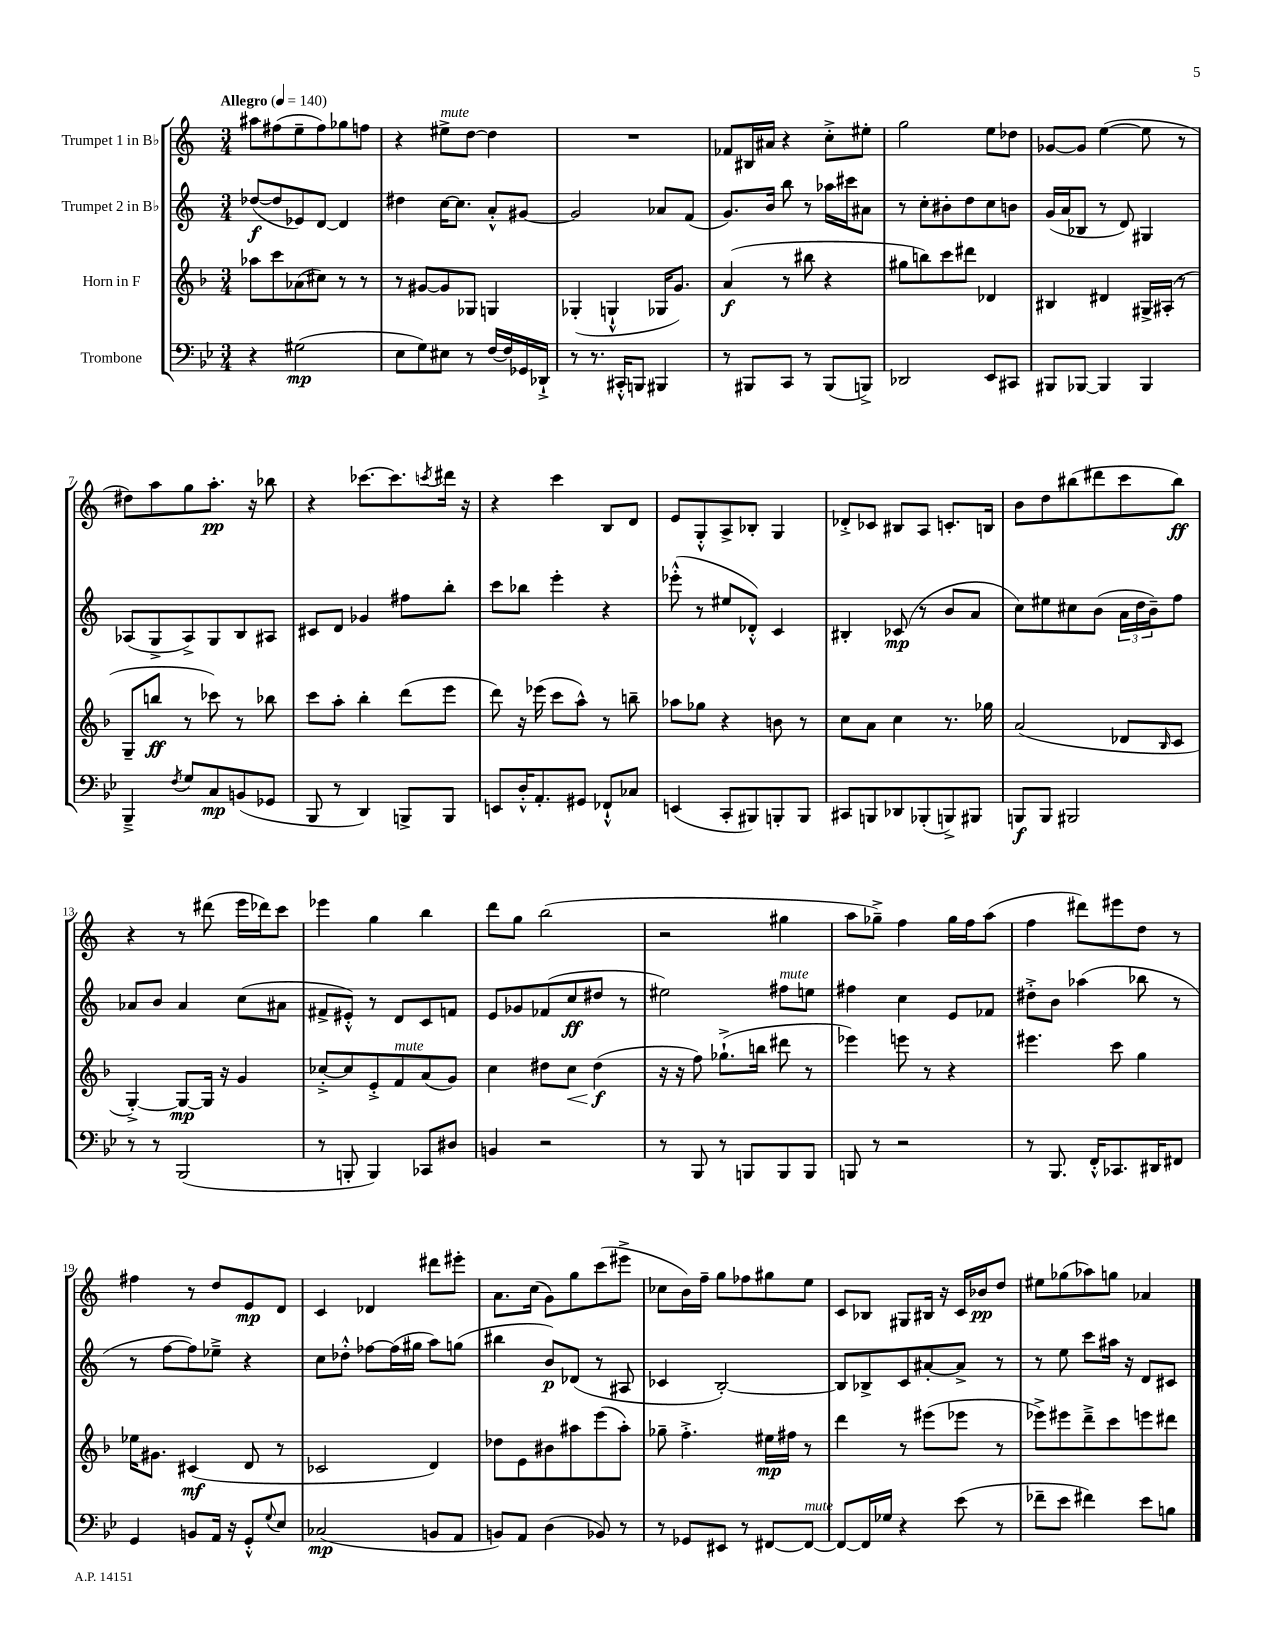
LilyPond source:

<<
\new StaffGroup <<
\new Staff = "s0" \with { instrumentName = "Trumpet 1 in Bb" } {
    \clef treble \key c \major \numericTimeSignature \time 3/4 \tempo "Allegro" 4 = 140
    ais''8 fis''8( e''8-- fis''8) ges''8 f''8 |
    r4 eis''8->^\markup { \italic "mute" } d''8~ d''4 |
    R2. |
    fes'8 bis16 ais'16 r4 c''8-.-> eis''8-. |
    g''2 e''8 des''8 |
    ges'8~ ges'8 e''4~( e''8 r8 |
    dis''8) a''8 g''8 a''8.-.\pp r16 bes''8 |
    r4 ces'''8.~ ces'''8. \acciaccatura { c'''8 } dis'''16 r16 |
    r4 c'''4 b8 d'8 |
    e'8 g8-.-^ a8-> bes8-. g4 |
    des'8-.-> ces'8 bis8 a8 c'8.-. b16 |
    b'8 d''8 bis''8( dis'''8 c'''8 bis''8\ff) |
    r4 r8 dis'''8( e'''16 des'''16) c'''8 |
    ees'''4 g''4 b''4 |
    d'''8 g''8 b''2( |
    r2 gis''4 |
    a''8 ges''8--->) f''4 ges''16 f''16 a''8( |
    f''4 dis'''8) eis'''8 d''8 r8 |
    fis''4 r8 d''8 e'8\mp d'8 |
    c'4 des'4 dis'''8 eis'''8-. |
    a'8. c''16( g'8) g''8 c'''8( eis'''8-> |
    ces''8 b'16) f''16-- g''8 fes''8 gis''8 e''8 |
    c'8 bes8 gis8 bis16 r16 c'16 bes'16\pp d''8 |
    eis''8 ges''8( aes''8) g''8 aes'4 \bar "|." |
}
\new Staff = "s1" \with { instrumentName = "Trumpet 2 in Bb" } {
    \clef treble \key c \major \numericTimeSignature \time 3/4
    des''8~\f( des''8 ees'8) d'8~ d'4 |
    dis''4 c''16~ c''8. a'8-.-^ gis'8~ |
    gis'2 aes'8 f'8( |
    g'8.) b'16 b''8 r8 aes''16 cis'''16 ais'8 |
    r8 c''8-. bis'8-. d''8 c''8 b'8 |
    g'16( a'16 bes8 r8 d'8) gis4 |
    aes8( g8-> aes8->) g8 b8 ais8 |
    cis'8 d'8 ges'4 fis''8 b''8-. |
    c'''8 bes''8 e'''4-. r4 |
    ees'''8-.-^( r8 eis''8 des'8-.-^) c'4 |
    bis4-. ces'8\mp( r8 b'8 a'8 |
    c''8) eis''8 cis''8 b'8( \tuplet 3/2 { a'16 d''16 b'16--) } f''8 |
    aes'8 b'8 aes'4 c''8( ais'8 |
    fis'8-> eis'8-.-^) r8 d'8 c'8 f'8 |
    e'8 ges'8 fes'8( c''8\ff dis''8 r8 |
    eis''2) fis''8^\markup { \italic "mute" } e''8 |
    fis''4 c''4 e'8 fes'8 |
    dis''8-.-> b'8 aes''4( bes''8 r8 |
    r8 f''8~ f''8) ees''8---> r4 |
    c''8 des''8-.-^ fes''8~ fes''16( gis''16 a''8) g''8( |
    bis''4 b'8\p) des'8( r8 ais8 |
    ces'4 b2~-.) |
    b8 bes8-> c'8 ais'8~-. ais'8-> r8 |
    r8 e''8 c'''8 ais''16 r16 d'8 cis'8 \bar "|." |
}
\new Staff = "s2" \with { instrumentName = "Horn in F" } {
    \clef treble \key f \major \numericTimeSignature \time 3/4
    aes''8 c'''8 aes'8( cis''8) r8 r8 |
    r8 gis'8~ gis'8 ges8 g4 |
    ges4-.( g4-!-^ ges16 g'8.) |
    a'4\f( r8 bis''8 r4 |
    gis''8 b''8) c'''8 dis'''8 des'4 |
    bis4 dis'4 gis16-> ais16-.( r8 |
    g8-- b''8\ff r8 ces'''8) r8 bes''8 |
    c'''8 a''8-. bes''4-. d'''8( e'''8 |
    d'''8) r16 ees'''16( c'''8 a''8-^) r8 b''8-- |
    aes''8 ges''8 r4 b'8 r8 |
    c''8 a'8 c''4 r8. ges''16 |
    a'2( des'8 \grace { bes16 } c'8 |
    g4~-.->) g8~\mp g16 r16 g'4 |
    ces''8~-.-> ces''8 e'8-.-> f'8^\markup { \italic "mute" } a'8( g'8) |
    c''4 dis''8 c''8\< dis''4\f\!( |
    r16 r16 f''8) ges''8.-!->( b''16 dis'''8 r8 |
    ees'''4) e'''8 r8 r4 |
    eis'''4. c'''8 g''4 |
    ees''16 gis'8. cis'4\mf( d'8 r8 |
    ces'2 d'4) |
    des''8 e'8 bis'8 ais''8 e'''8( ais''8-.) |
    ges''8-- f''4.-.-> eis''16\mp fis''16 r8 |
    d'''4 r8 eis'''8( ees'''8 r8 |
    ees'''8->) eis'''8 d'''8---> c'''8 e'''8 dis'''8 \bar "|." |
}
\new Staff = "s3" \with { instrumentName = "Trombone" } {
    \clef bass \key bes \major \numericTimeSignature \time 3/4
    r4 gis2\mp( |
    ees8 g8) eis8 r8 f16~ f16 ges,16 des,16-!-> |
    r8 r8. cis,16-.-^ b,,8 bis,,4 |
    r8 bis,,8 c,8 r8 bis,,8( b,,8->) |
    des,2 ees,8 cis,8 |
    bis,,8 bes,,8~ bes,,4 bes,,4 |
    bes,,4---> \acciaccatura { f8 } g8 c8\mp b,8( ges,8 |
    bes,,8 r8 d,4) b,,8-> b,,8 |
    e,8 d16-.-^ a,8.-. gis,8 fes,8-!-^ ces8 |
    e,4( c,8-. bis,,8) b,,8-. b,,8 |
    cis,8 b,,8 des,8 bes,,8-.( b,,8->) bis,,8 |
    b,,8\f b,,8 bis,,2 |
    r8 r8 bes,,2( |
    r8 b,,8-. b,,4) ces,8 dis8 |
    b,4 r2 |
    r8 bes,,8 r8 b,,8 b,,8 b,,8 |
    b,,8 r8 r2 |
    r8 bes,,8. f,16-.-^ ces,8. dis,16 fis,8 |
    g,4 b,8 a,16 r16 g,8-.-^ \appoggiatura { g8 } ees8 |
    ces2\mp( b,8 a,8 |
    b,8) a,8 d4( bes,8) r8 |
    r8 ges,8 eis,8 r8 fis,8~ fis,8~^\markup { \italic "mute" } |
    fis,8~ fis,16 ges16 r4 ees'8( r8 |
    fes'8-- ees'8 fis'4) ees'8 b8 \bar "|." |
}
>>
>>
